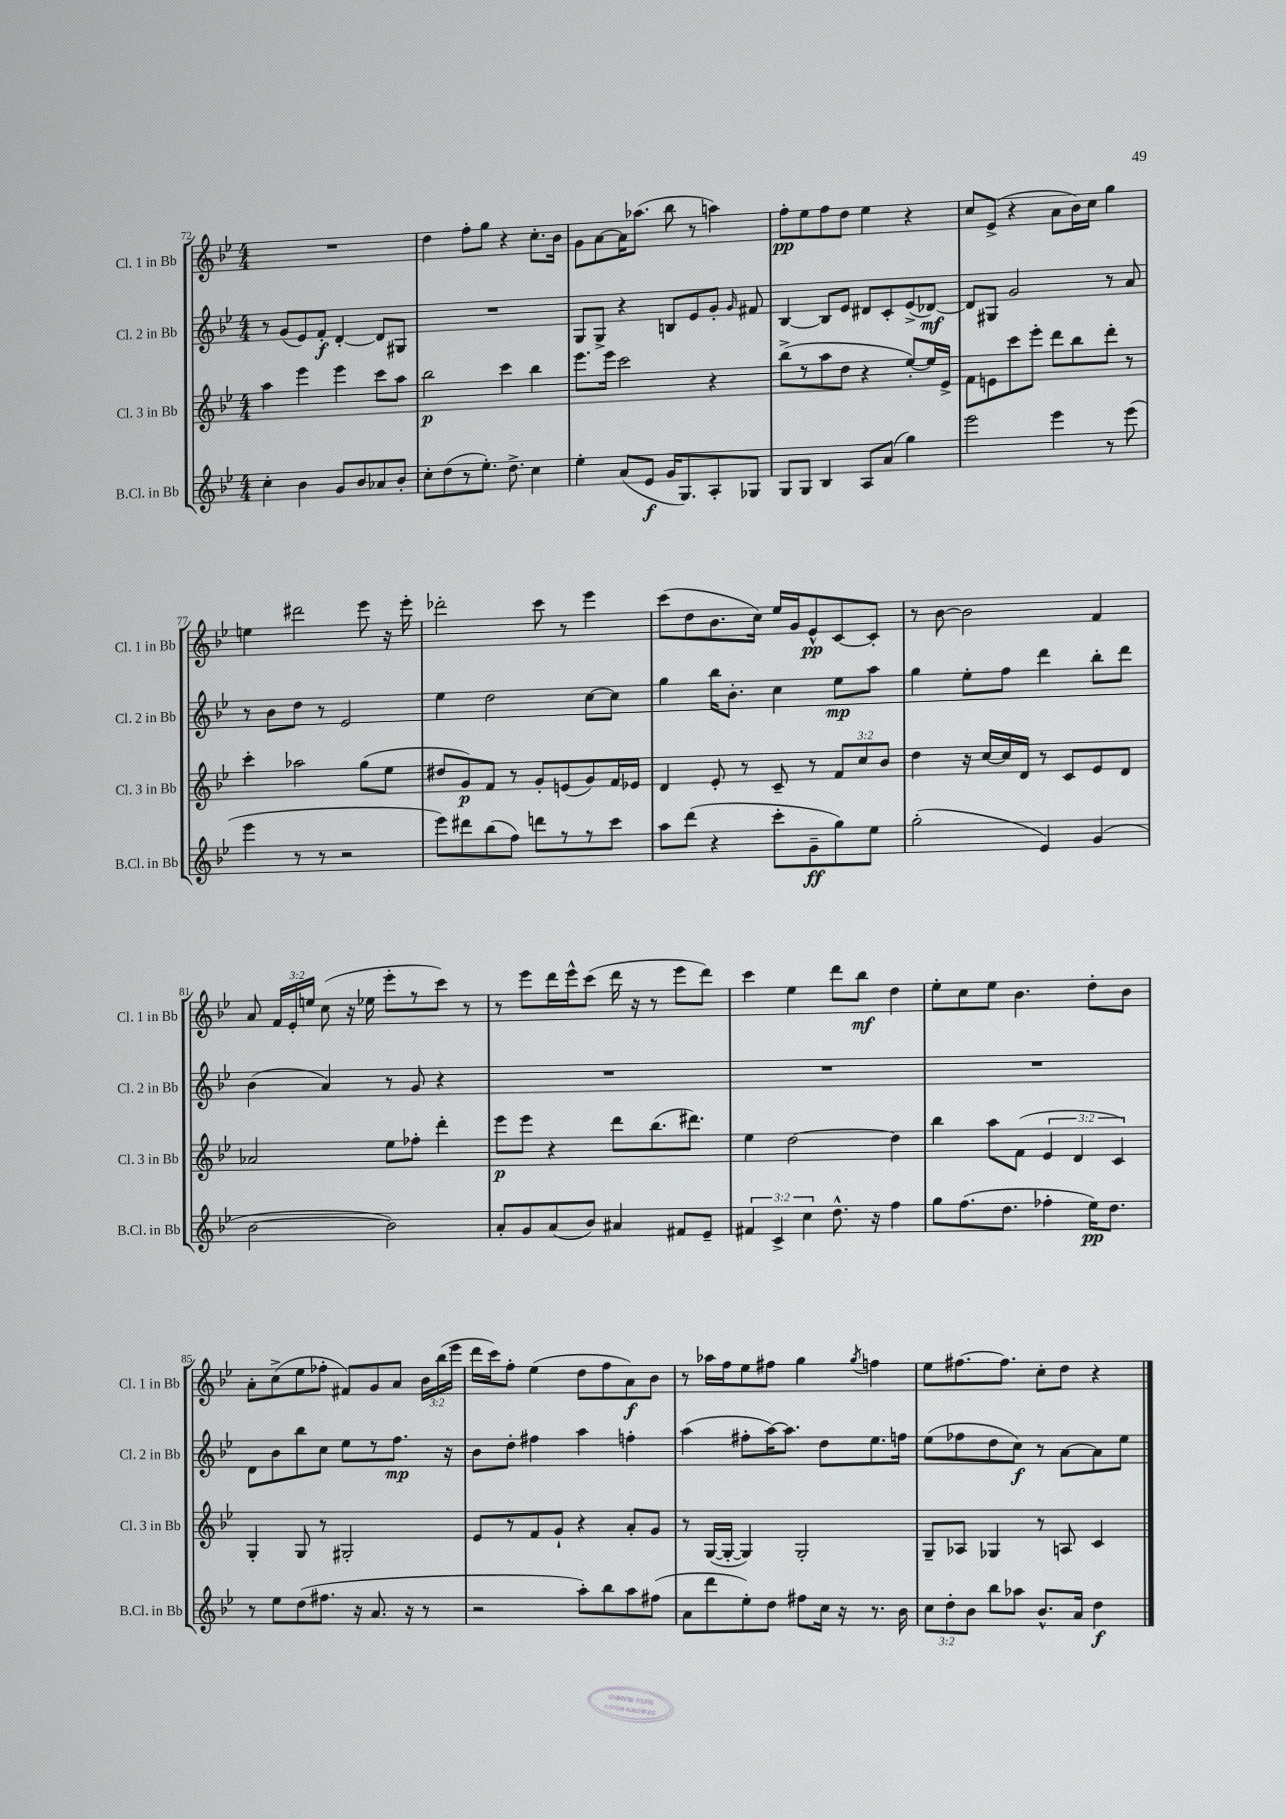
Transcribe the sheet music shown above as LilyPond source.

<<
\new StaffGroup <<
\new Staff = "s0" \with { instrumentName = "Cl. 1 in Bb" shortInstrumentName = "Cl. 1 in Bb" } {
    \clef treble \key bes \major \numericTimeSignature \time 4/4 \override Staff.TupletNumber.text = #tuplet-number::calc-fraction-text
    \autoBeamOff R1 |
    d''4 f''8[-. g''8] r4 c''8.[-. bes'16] |
    g'8[ a'8~ a'16 aes''8.]( bes''8 r8 a''4) |
    f''8[-.\pp ees''8 f''8 d''8] ees''4 r4 |
    c''8[ ees'8]->( r4 a'8[ bes'16) c''16] g''4 |
    e''4 dis'''2 ees'''8 r16 ees'''16-. |
    des'''2-. c'''8 r8 ees'''4 |
    c'''8[( d''8 bes'8. c''16]) ees''16[ g'16 ees'8-^\pp c'8~ c'8]-. |
    r8 bes'8~ bes'2 f'4 |
    a'8 \tuplet 3/2 { f'16[ ees'16-. e''16] } c''8( r16 ees''16 ees'''8[-. r8 c'''8]) r8 |
    r8 ees'''8[ d'''16 ees'''16-^ c'''8]( d'''16 r16 r8 ees'''8[ d'''8]) |
    c'''4 ees''4 d'''8[ bes''8]\mf d''4 |
    ees''8[-. c''8 ees''8] bes'4. d''8[-. bes'8] |
    a'8[-. c''8->( ees''8 fes''8]-. fis'8[) g'8 a'8] \tuplet 3/2 { bes'16[ bes''16( ees'''16] } |
    d'''16[ c'''16) f''8]-. ees''4( d''8[ f''8 a'8\f) bes'8] |
    r8 aes''16[ f''16 ees''8 fis''8] g''4 \acciaccatura { g''8 } f''4 |
    ees''8[ fis''8.~ fis''8.] c''8[-. d''8] r4 \bar "|." |
}
\new Staff = "s1" \with { instrumentName = "Cl. 2 in Bb" shortInstrumentName = "Cl. 2 in Bb" } {
    \clef treble \key bes \major \numericTimeSignature \time 4/4
    \autoBeamOff r8 g'8[( ees'8) f'8]-.\f d'4~-. d'8[ gis8] |
    R1 |
    g8[ g8]-> r4 b8[ ees'8 g'8]-. \grace { g'16 } fis'8 |
    bes4~ bes8[ ees'8] dis'8[ c'8-. ees'8->( des'8]~\mf) |
    des'8[ gis8] g'2 r8 a'8 |
    r8 bes'8[ d''8] r8 ees'2 |
    ees''4 d''2 c''8[~ c''8] |
    g''4 bes''16[ bes'8.]-. c''4 ees''8[\mp a''8] |
    g''4 ees''8[-. f''8] d'''4 bes''8[-. d'''8] |
    bes'4( a'4) r8 g'8 r4 |
    R1 |
    R1 |
    R1 |
    d'8[ bes'8 bes''8 c''8] ees''8[ r8 f''8.]\mp r16 |
    bes'8[ d''8]-. fis''4 a''4 f''4-. |
    a''4( fis''8[-. a''16~) a''8.] d''8[ ees''8. f''16] |
    ees''8[( fes''8 d''8 c''8]\f) r8 a'8[~ a'8 ees''8] \bar "|." |
}
\new Staff = "s2" \with { instrumentName = "Cl. 3 in Bb" shortInstrumentName = "Cl. 3 in Bb" } {
    \clef treble \key bes \major \numericTimeSignature \time 4/4 \override Staff.TupletNumber.text = #tuplet-number::calc-fraction-text
    \autoBeamOff a''4 ees'''4 ees'''4 c'''8[ a''8] |
    bes''2\p c'''4 bes''4 |
    ees'''8.[ ees'''16] c'''2 r4 |
    bes''8[->( r8 a''8 d''8] r4 ees''8[~-.) ees''16 ees'16]-> |
    f'8[ e'8 c'''8 ees'''8]-. d'''8[ bes''8 d'''8]-. r8 |
    c'''4-. aes''2 g''8[( ees''8] |
    dis''8[ g'8\p) f'8] r8 g'8[-. e'8( g'8) f'16 ees'16] |
    d'4 ees'8-. r8 c'8-- r8 \tuplet 3/2 { f'8[ c''8 bes'8] } |
    d''4 r16 c''16[~ c''16 d'16] r8 c'8[ ees'8 d'8] |
    aes'2 ees''8[ fes''8]-. d'''4-. |
    ees'''8[\p ees'''8] r4 d'''8[ bes''8.( dis'''8.]) |
    ees''4 d''2~ d''4 |
    bes''4 a''8[ f'8]( \tuplet 3/2 { ees'4 d'4 c'4) } |
    g4-. g8 r8 gis2-. |
    ees'8[ r8 f'8 g'8]-! r4 a'8[-. g'8] |
    r8 g16[~( g16]~-. g4) g2-. |
    g8[-- aes8] ges4 r8 a8 c'4 \bar "|." |
}
\new Staff = "s3" \with { instrumentName = "B.Cl. in Bb" shortInstrumentName = "B.Cl. in Bb" } {
    \clef treble \key bes \major \numericTimeSignature \time 4/4 \override Staff.TupletNumber.text = #tuplet-number::calc-fraction-text
    \autoBeamOff c''4-. bes'4 g'8[ bes'8 aes'8 bes'8]-. |
    c''8[-. d''8( r8 ees''8.]-.) d''8.-> c''4 |
    ees''4-. a'8[( ees'8]\f g'16[ g8.) a8-. ges8] |
    g8[ g8] bes4 a8[ a'8]( g''4) |
    ees'''2 ees'''4 r8 ees'''8( |
    ees'''4 r8 r8 r2 |
    ees'''8[) dis'''8 bes''8( f''8]) d'''8[ r8 r8 c'''8] |
    a''8[ d'''8]( r4 c'''8[-. g'8--\ff g''8) ees''8] |
    g''2-.( ees'4) g'4( |
    bes'2~ bes'2) |
    a'8[-. g'8 a'8( bes'8]) ais'4 fis'8[ ees'8]-- |
    \tuplet 3/2 { fis'4 c'4-> c''4 } d''8.-^ r16 f''4 |
    g''8[ f''8.( d''8.] fes''4-. ees''16[\pp) d''8.] |
    r8 ees''8[ d''8( fis''8.] r16 a'8. r16 r8 |
    r2 a''8[-.) bes''8 a''8 fis''8]( |
    a'8[ d'''8 ees''8-.) d''8] fis''8[ c''16] r16 r8. bes'16 |
    \tuplet 3/2 { c''8[ d''8-. bes'8] } bes''8[ aes''8] bes'8.[-^ a'16] d''4\f \bar "|." |
}
>>
>>
\layout { \context { \Score currentBarNumber = #72 } }
